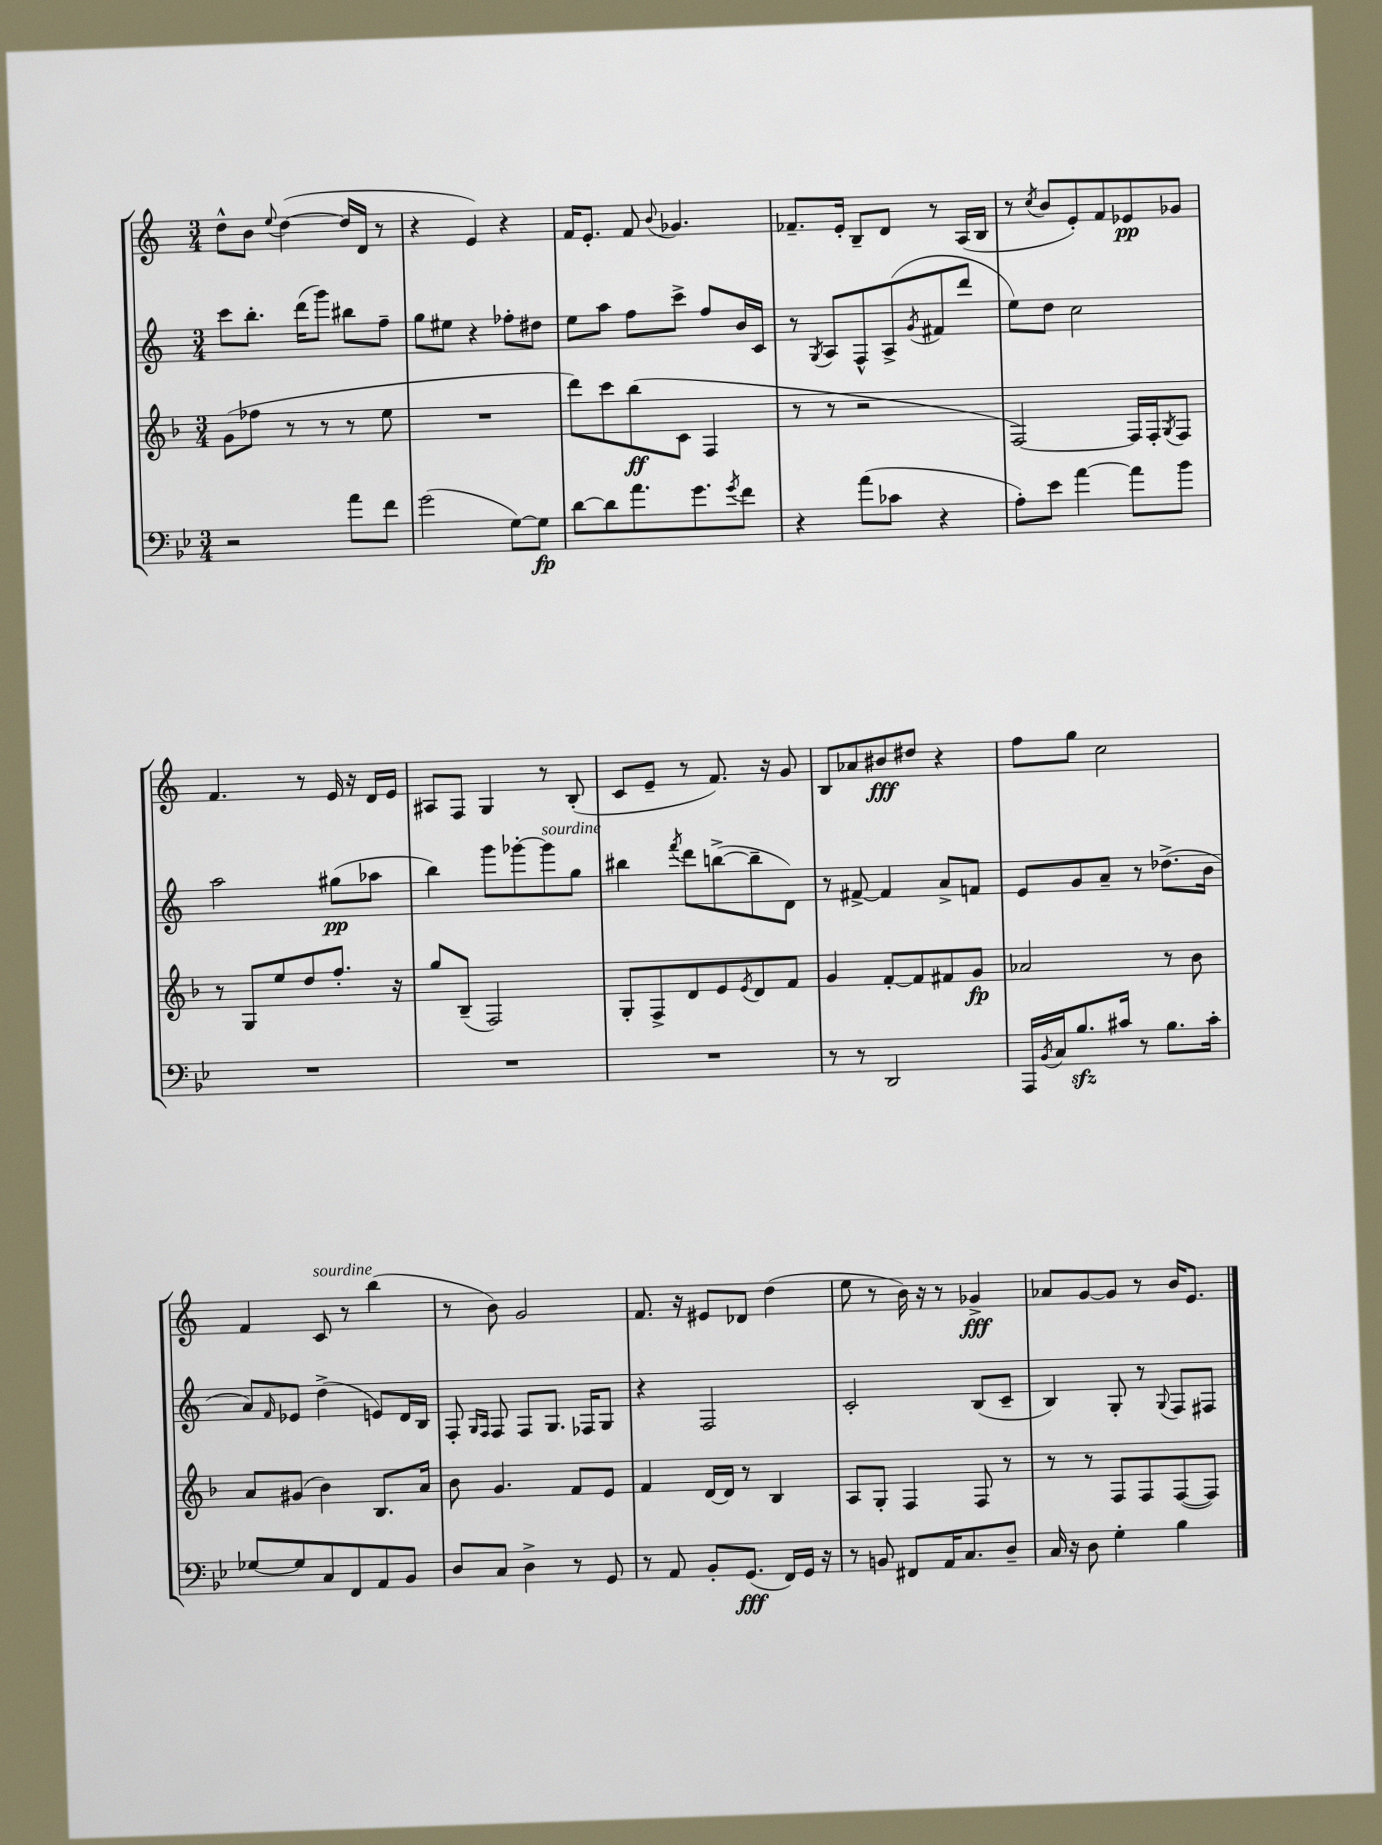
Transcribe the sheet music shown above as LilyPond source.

<<
\new StaffGroup <<
\new Staff = "s0" {
    \clef treble \key c \major \numericTimeSignature \time 3/4
    d''8-^ b'8 \appoggiatura { e''8 } d''4~( d''16 d'16 r8 |
    r4 e'4) r4 |
    f'16 e'8.-. f'8 \appoggiatura { b'8 } ges'4. |
    fes'8.-- e'16-. b8-- d'8 r8 a16( b16 |
    r8 \acciaccatura { c''8 } b'8 e'8-.) f'8 ees'8\pp ges'8 |
    f'4. r8 e'16 r16 d'16 e'16 |
    ais8 f8 g4 r8 b8-.( |
    c'8 e'8-- r8 f'8.) r16 g'8 |
    b8 aes'8 bis'8\fff dis''8 r4 |
    f''8 g''8 c''2 |
    f'4 c'8^\markup { \italic "sourdine" } r8 b''4( |
    r8 b'8) g'2 |
    f'8. r16 eis'8 des'8 d''4( |
    e''8 r8 b'16) r16 r8 ges'4->\fff |
    aes'8 g'8~ g'8 r8 b'16 e'8. \bar "|." |
}
\new Staff = "s1" {
    \clef treble \key c \major \numericTimeSignature \time 3/4
    c'''8 b''8.-. d'''16( g'''8) bis''8 f''8-- |
    g''8 eis''8 r4 fes''8-. dis''8 |
    e''8 a''8 f''8 c'''8-> f''8 b'16 c'16 |
    r8 \acciaccatura { g8 } a8 f8-^ a8->( \acciaccatura { g'8 } fis'8 d'''8 |
    e''8) d''8 c''2 |
    a''2 gis''8\pp( aes''8 |
    b''4) g'''8 ges'''8~-. ges'''8^\markup { \italic "sourdine" } g''8 |
    bis''4 \acciaccatura { f'''8 } d'''8 b''8~->( b''8-- d'8) |
    r8 fis'8~-> fis'4 a'8-> f'8 |
    e'8 g'8 a'8-- r8 des''8.->( b'16 |
    a'8) \grace { f'16 } ees'8 d''4->( e'8) d'16 b16 |
    f8-. \grace { g16 f16 } f8 f8 g8. fes16 g8 |
    r4 f2 |
    c'2-. b8( c'8-- |
    b4) g8-. r8 \appoggiatura { g8 } f8 fis8 \bar "|." |
}
\new Staff = "s2" {
    \clef treble \key f \major \numericTimeSignature \time 3/4
    g'8( fes''8 r8 r8 r8 e''8 |
    R2. |
    d'''8) c'''8 bes''8\ff( c'8 f4 |
    r8 r8 r2 |
    f2~) f16 f16-. \acciaccatura { g8 } f8 |
    r8 g8 e''8 d''8 f''8.-. r16 |
    g''8 bes8--( f2) |
    g8-. f8-> d'8 e'8 \acciaccatura { e'8 } d'8 f'8 |
    g'4 f'8~-. f'8 fis'8 g'8\fp |
    aes'2 r8 bes'8 |
    a'8 gis'8( bes'4) bes8. a'16 |
    bes'8 g'4. f'8 e'8 |
    f'4 d'16~ d'16 r8 bes4 |
    a8 g8-. f4 f8 r8 |
    r8 r8 f8 f8 f8~( f8) \bar "|." |
}
\new Staff = "s3" {
    \clef bass \key bes \major \numericTimeSignature \time 3/4
    r2 a'8 f'8 |
    g'2( g8~) g8\fp |
    d'8~ d'8 a'8. g'8. \acciaccatura { g'8 } f'8 |
    r4 a'8( ces'8 r4 |
    a8-.) ees'8 a'4~ a'8 bes'8 |
    R2. |
    R2. |
    R2. |
    r8 r8 d,2 |
    a,,16 \acciaccatura { bes,8 } c16 bes8.\sfz cis'16 r8 bes8. cis'16-. |
    ges8~ ges8 c8 f,8 a,8 bes,8 |
    d8 c8 d4-> r8 g,8 |
    r8 a,8 bes,8-. g,8.\fff( f,16) g,16 r16 |
    r8 b,8 fis,8 a,16 c8. d8-- |
    c16 r16 d8 g4-. bes4 \bar "|." |
}
>>
>>
\layout { \context { \Score \remove "Bar_number_engraver" } }
